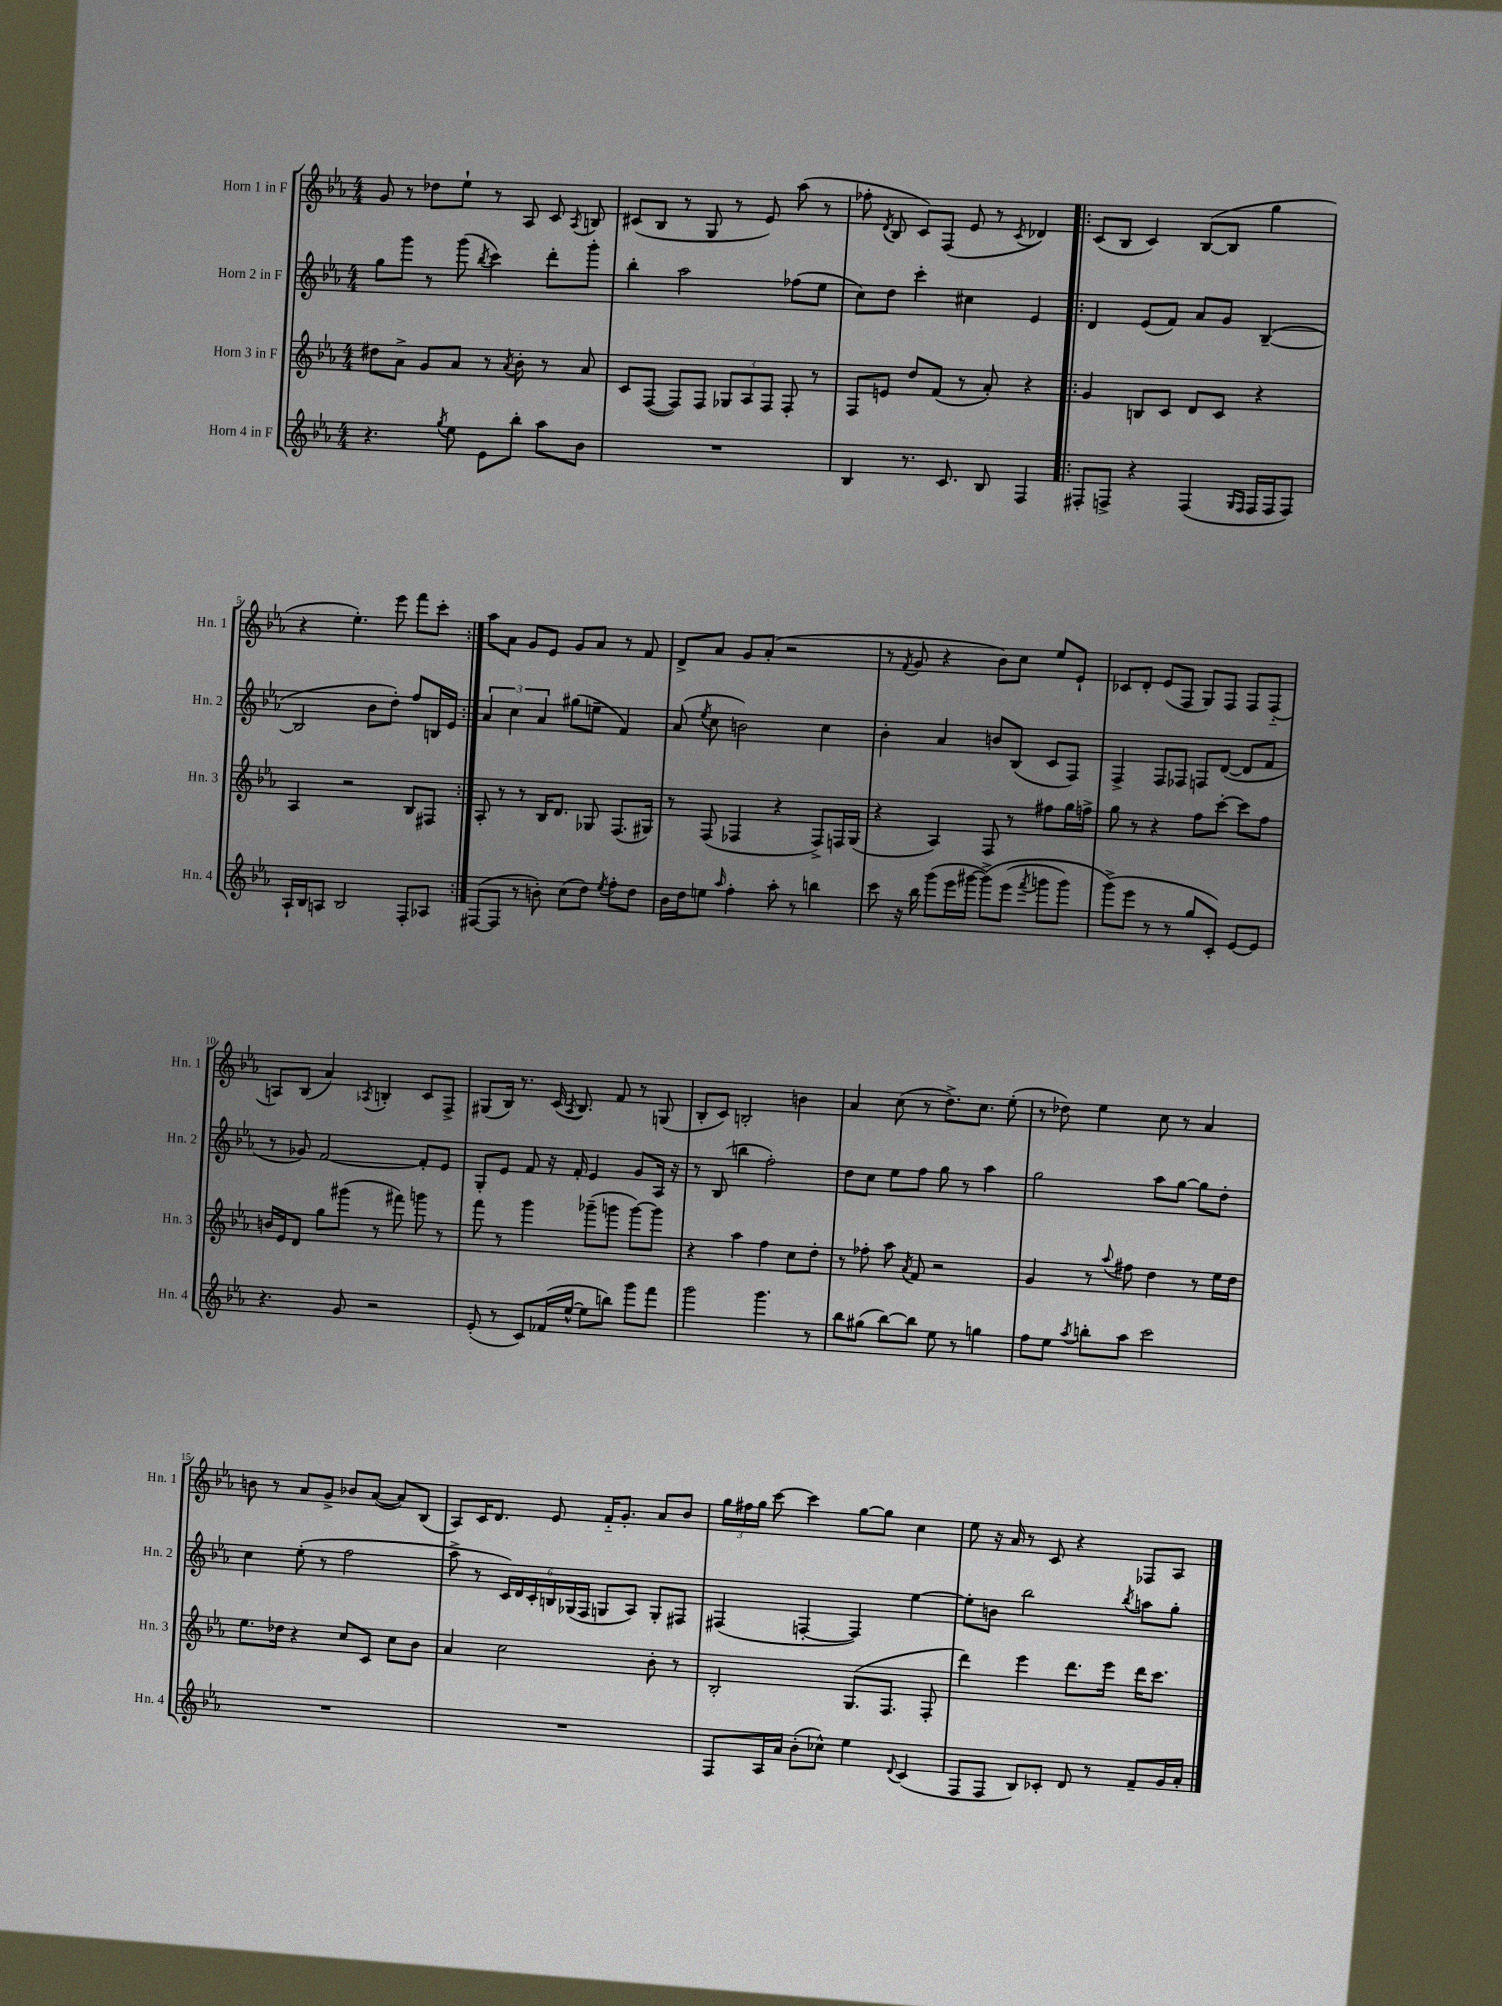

**kern	**kern	**kern	**kern
*staff4	*staff3	*staff2	*staff1
*clefG2	*clefG2	*clefG2	*clefG2
*k[b-e-a-]	*k[b-e-a-]	*k[b-e-a-]	*k[b-e-a-]
*M4/4	*M4/4	*M4/4	*M4/4
4.r	8dd#\L	8gg\L	8g/
.	8a-^\J	8ggg\J	8r
.	8g/L	8r	8dd-\L
8qgg/	.	.	.
8ee-\	8a-/J	(8ggg\	8ee-`\J
.	.	8qbb-/	.
8e-\L	8r	4ccc\)	8r
.	8qa-/	.	.
8bb-'\J	8b-'\	.	8A-/
8aa-\L	8r	8ddd'\L	8c/
.	.	.	8qA-/
8b-\J	8a-/	8ggg'\J	8B/
=	=	=	=
1r	8c/L	4bb-'\	(8c#/L
.	([8F/J	.	8B-/J
.	8F/]L)	2aa-\	8r
.	8F/J	.	8G/
.	12G-/L	.	8r
.	12A-/	.	.
.	.	.	8e-/)
.	12F/J	.	.
.	8F'/	(8ff-\L	(8aa-\
.	8r	8ee-\J	8r
=	=	=	=
4B-/	8F/L	8cc\L)	8ff-'\
.	.	.	8qd/
.	8e/J	8dd\J	8B-/
8.r	8dd/L	4ccc'\	8c/L)
.	(8f/J	.	(8F/J
8.c/	.	.	.
.	8r	4cc#\	8e-/
8B-/	8a-'/)	.	8r
.	.	.	8qc/
4F/	4r	4e-/	4d-/)
=!|:	=!|:	=!|:	=!|:
8F#'/L	4g/	4d/	(8c/L
8F^/J	.	.	8B-/J
4r	8B/L	(8e-/L	4c/)
.	8c/J	8f/J)	.
(4F/	8d/L	8a-/L	([8B-/L
.	8c/J	8g/J	8B-/]J
16qqG/LL	.	.	.
16qqF/JJ	.	.	.
16F/LL	4r	([4B-~/	4gg\
16F/J	.	.	.
8F/J)	.	.	.
=	=	=	=
16A-`/LL	4A-/	2B-/]	4r
16B-/J	.	.	.
8A/J	.	.	.
2B-/	2r	.	4.ee-'\)
.	.	8b-\L	.
.	.	8dd'\J)	8eee-\
8F'/L	8B-/L	8ff/L	8fff\L
8A-/J	8F#/J	16B/L	8ccc'\J
.	.	16e-/JJ	.
=:|!	=:|!	=:|!	=:|!
([8F#/L	8A-'/	6a-/	8aa-\L
8F#/]J	8r	.	8a-\J
.	.	6cc\	.
8r	8r	.	8g/L
.	.	6a-/	.
8b'\)	16B-/LK	.	8e-/J
.	8.d/J	.	.
(8cc\L	.	(8gg#\L	8g/L
8dd\J)	8G-/	8ee~\J	8a-/J
8qee-/	.	.	.
8ff'\L	(8.F/L	4f/)	8r
8dd\J	.	.	8f/
.	16G#/Jk)	.	.
=	=	=	=
16b-\LL	8r	(8a-/	8d^/L
16dd\J	.	.	.
.	.	8qee-/	.
8ee\J	(8F/	8cc\	8a-/J
16qqaa-/	.	.	.
4ff'\	4F-/	2b\)	8g/L
.	.	.	(8a-'/J
8aa-'\	4r	.	2r
8r	.	.	.
4bb\	8F-^/L)	4cc\	.
.	16F/L	.	.
.	(16G/JJ	.	.
=	=	=	=
8ccc\	4r	4b-'\	8r
.	.	.	8qf/
16r	.	.	8g/
16bb-\	.	.	.
(8ggg\L	4A-/)	4a-/	4r
16eee-\L	.	.	.
[16ggg#\JJ	.	.	.
&(8ggg#^\]L)	8F/	8b/L	8b-\L)
(8eee-\J	8r	(8B-/J	8cc\J
8qfff/	.	.	.
8ggg\L	8ff#\L	8c/L	8ee-/L
8ggg\J)	16gg\L	8F/J)	8e-`/J
.	16ff^\JJ	.	.
=	=	=	=
(8ggg^\L&)	8gg\	4F^/	8c-/L
8eee-\J	8r	.	8d'/J
8r	4r	8F/L	(8e-/L
8r	.	8F-/J	8F/J
8gg/L	8ff\L	8F/L	8G/L)
8c'/J)	[8ccc'\J	([8d/J	8F/J
[8e-/L	8ccc\]L	8d/]L	8F/L
8e-/]J	8ff\J	8f/J	(8F'~/J
=	=	=	=
4.r	16b/LL	8r	8A/L)
.	16e-/J	.	.
.	8d/J	8g-/)	(8B-/J
.	8gg\L	[2f/	4a-/)
8g/	(8ggg#\J	.	.
.	.	.	8qA-/
2r	8r	.	4B'/
.	8fff#\)	.	.
.	8ggg\	8f'/]L	8c/L
.	8r	8e-/J	8F^/J
=	=	=	=
(8e-'/	8fff\	8G'/L	(8G#/L
8r	8r	8e-/J	16B-/Jk)
.	.	.	8.r
8c/L)	4ggg\	8f/	.
(16f-/L	.	16r	(16c/
.	.	.	8qA-/
[16ee-^^/JJ	.	16f'/	8.B-/)
8ee-\]L	(8ggg-~\L	4e-/	.
8bb\J)	8ggg\J	.	8f/
8ggg\L	[8ggg\L)	8g/L	8r
8fff\J	8ggg\]J	16A-/Jk	(8G/
.	.	16r	.
=	=	=	=
2ggg\	4r	8r	8B-'/L
.	.	(8B-/	8c/J)
.	4aa-\	4bb\	2B'/
4.ggg\	4ff\	2ff'\)	.
.	8cc\L	.	4b\
8r	8dd'\J	.	.
=	=	=	=
8bb-\L	8r	8dd\L	4a-/
(8gg#\J	8ff-'\	8cc\J	.
[8bb-\L)	8aa-\	8ee-\L	(8cc\
.	8qa-/	.	.
8bb-\]J	8f/	8ff\J	8r
8ee-\	2r	8gg\	8.dd^\L)
8r	.	8r	.
.	.	.	8.cc\J
4gg\	.	4aa-\	.
.	.	.	(8ee-'\
=	=	=	=
8ff\L	4g/	2gg\	8r
8ee-\J	.	.	8dd-\)
8qaa-/	.	.	.
8bb'\L	8r	.	4ee-\
.	8qqaa-/	.	.
8aa-\J	8ff#\	.	.
2ccc\	4dd\	8aa-\L	8cc\
.	.	[8gg\J	8r
.	8r	8gg\]L	4a-/
.	16ee-\LL	8dd'\J	.
.	16dd\JJ	.	.
=	=	=	=
1r	8.ee-\L	4cc\	8b\
.	.	.	8r
.	16dd-\Jk	.	.
.	4r	(8ee-'\	8a-/L
.	.	8r	8g^/J
.	8cc/L	2ff\	8b-/L
.	8c/J	.	([8a-/J
.	8cc\L	.	8a-/]L)
.	8b-\J	.	(8B-/J
=	=	=	=
1r	4a-/	8aa-^\	8A-/L)
.	.	8r	16c/K
.	.	.	8.d/J
.	2cc\	24c/LL)	.
.	.	24d/	.
.	.	24c'/	.
.	.	24B/	8e-/
.	.	(24G-/	.
.	.	24F/JJ	.
.	.	8G/L	16f'~/LK
.	.	.	8.g'/J
.	.	8A-/J)	.
.	8b-'\	8G'/L	8a-/L
.	8r	8F#/J	8b-/J
=	=	=	=
8F/L	2B-'/	(4F#/	24gg\LL
.	.	.	24ff#\
.	.	.	24gg\JJ
16A-/L	.	.	[8ccc\
16a-/JJ	.	.	.
(8b-'\L	.	[4F'/	4ccc\]
8cc-^^\J)	.	.	.
4ee-\	(8.G/L	4F/])	[8gg\L
.	.	.	8gg\]J
.	8.F/J	.	.
8qqd/	.	.	.
(4c/	.	[4ee-\	4cc\
.	8F'/	.	.
=	=	=	=
8F/L	4ddd\)	8ee-'\]L	8ee-\
8F/J	.	8b\J	16r
.	.	.	16a-/
8B-/L)	4eee-\	2bb-\	8r
8c-'/J	.	.	8c/
8d/	8.ddd\L	.	4r
8r	.	.	.
.	16eee-\Jk	.	.
.	.	8qbb-/	.
8f~/L	16ddd\LK	8aa\L	8F-/L
.	8.ccc\J	.	.
16g/L	.	8gg'\J	8A-/J
16a-'/JJ	.	.	.
==	==	==	==
*-	*-	*-	*-
